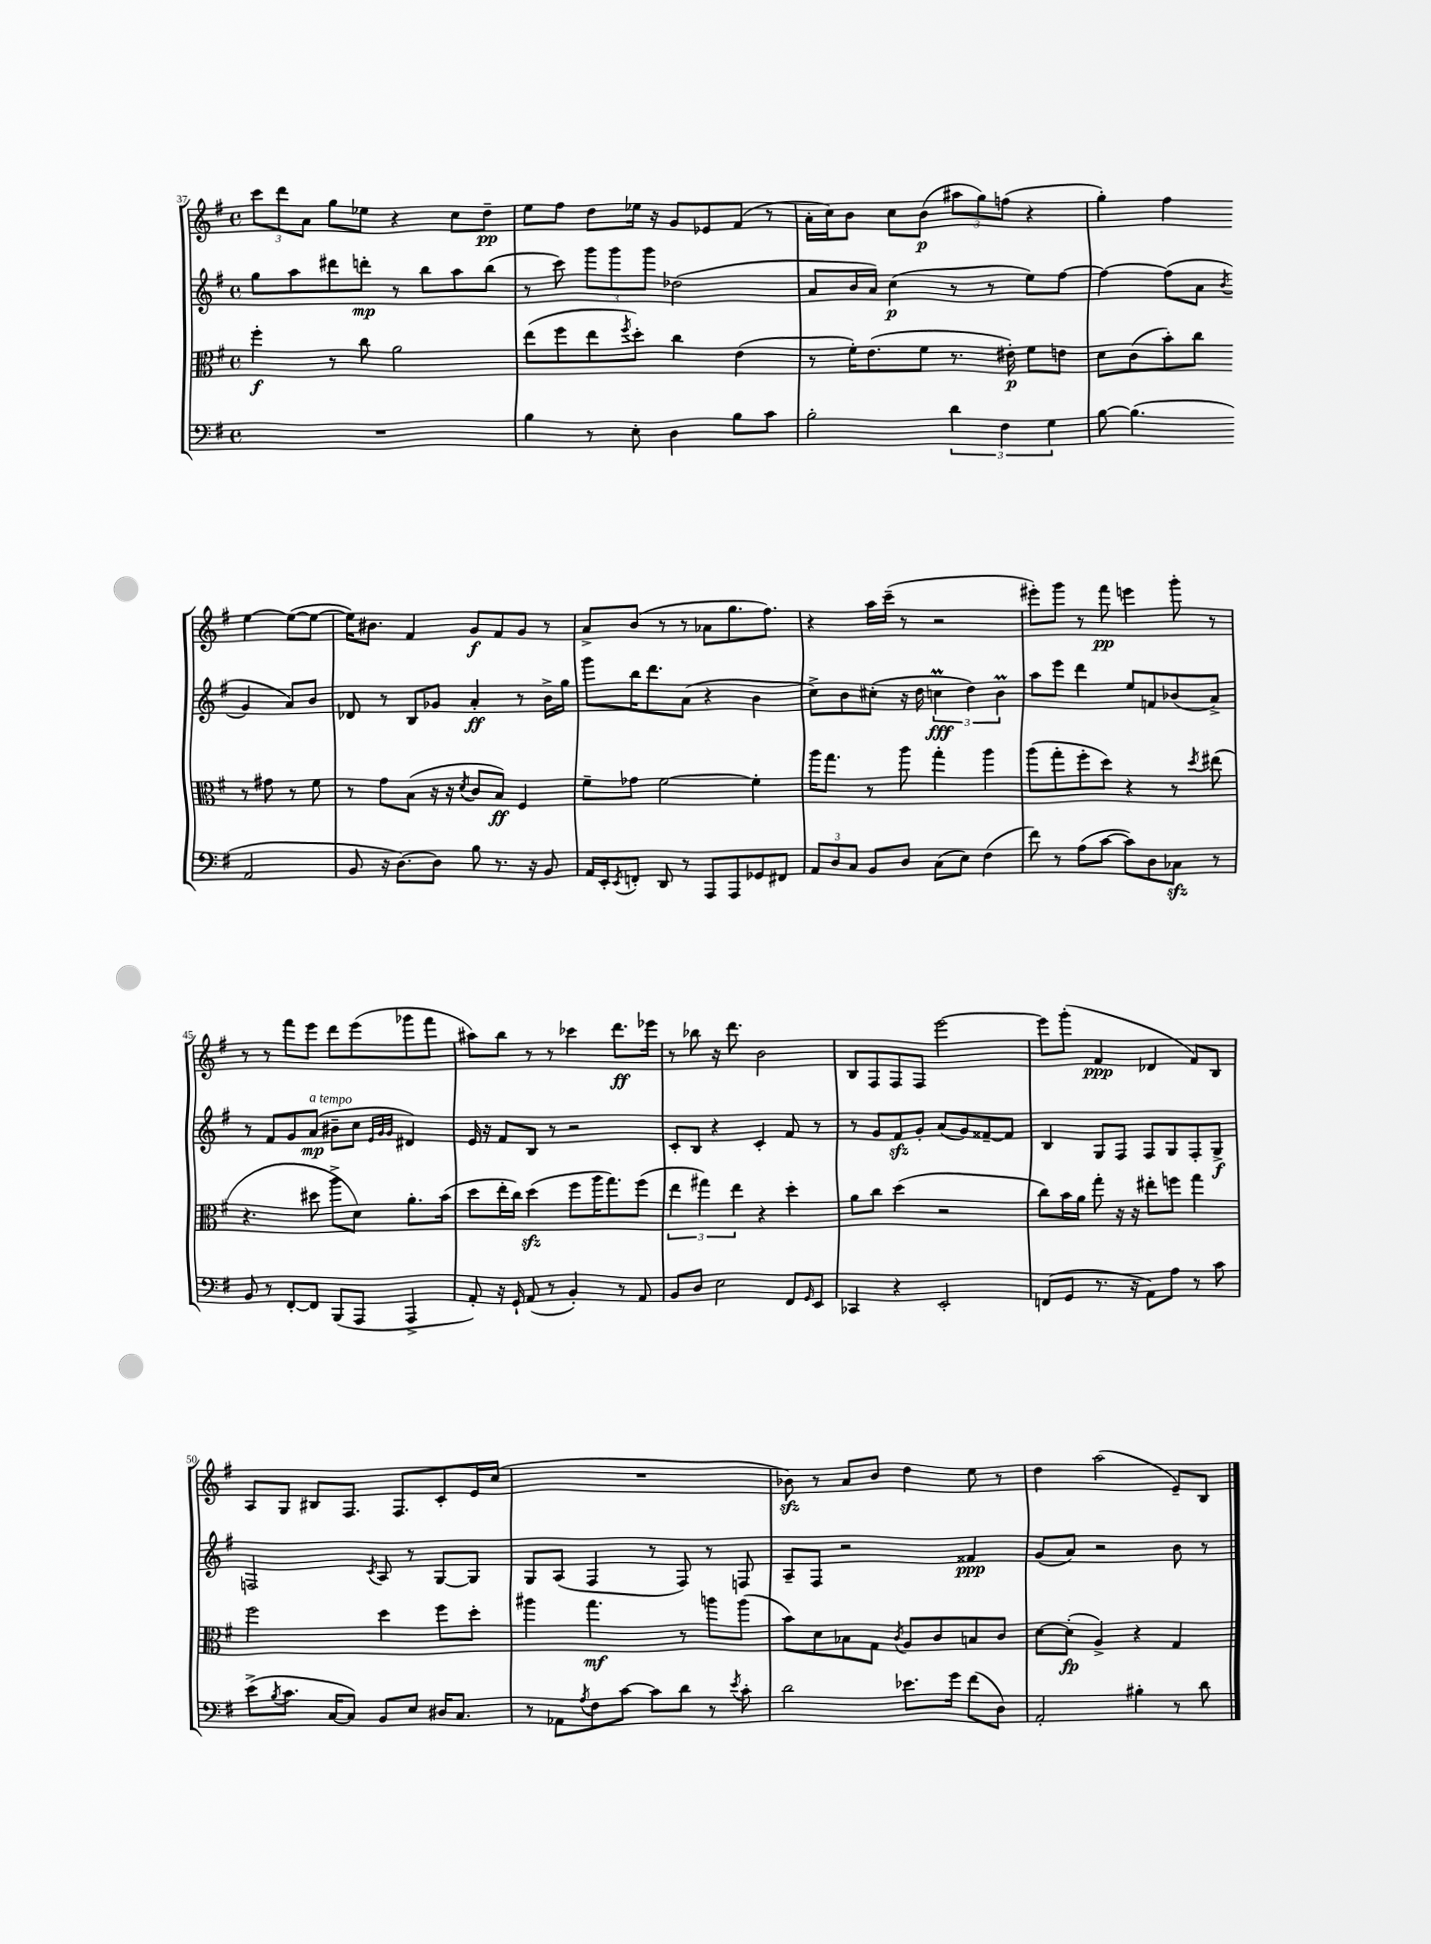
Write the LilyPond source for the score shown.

<<
\new StaffGroup <<
\new Staff = "s0" {
    \clef treble \key g \major \defaultTimeSignature \time 4/4
    \tuplet 3/2 { c'''8 d'''8 a'8 } g''8 ees''8 r4 c''8 d''8--\pp |
    e''8 fis''8 d''8 ees''16 r16 g'8 ees'8 fis'8( r8 |
    a'16-. c''16) b'8 c''8 b'8\p( \tuplet 3/2 { ais''8 g''8) f''8( } r4 |
    g''4-.) fis''4 e''4~ e''8~( e''8~ |
    e''16) bis'8. fis'4 g'8\f fis'8 g'8 r8 |
    a'8-> b'8( r8 r8 aes'8 g''8. fis''8.) |
    r4 a''16 c'''16--( r8 r2 |
    eis'''8-.) g'''8 r8 fis'''8\pp e'''4 g'''8-. r8 |
    r8 r8 fis'''8 e'''8 d'''8 e'''8( ges'''8 fis'''8 |
    ais''8) b''8 r8 r8 ces'''4 d'''8.\ff ees'''16 |
    r8 bes''8 r16 d'''8. b'2 |
    b8 fis8 fis8 fis8 e'''2~ |
    e'''8 g'''8-.( fis'4\ppp des'4 fis'8) b8 |
    a8 g8 bis8 fis8. fis8. c'8-. e'16 c''16( |
    R1 |
    bes'8\sfz) r8 a'8 bes'8 d''4 e''8 r8 |
    d''4 a''2( e'8--) b8 \bar "|." |
}
\new Staff = "s1" {
    \clef treble \key g \major \defaultTimeSignature \time 4/4
    g''8 a''8 dis'''8 d'''8-.\mp r8 b''8 a''8 b''8( |
    r8 c'''8) \tuplet 3/2 { g'''8 g'''8 g'''8 } des''2( |
    a'8 b'16 a'16) c''4\p( r8 r8 e''8) fis''8~ |
    fis''4~ fis''8( a'8 \acciaccatura { b'8 } g'4 a'8) b'8 |
    des'8 r8 b8 ges'8 a'4-.\ff r8 b'16-> g''16 |
    g'''8 b''16 d'''8. a'8( r4 b'4 |
    c''8->) b'8 cis''8-.( r16 d''16 \tuplet 3/2 { c''4\prall\fff d''4) b'4\prall } |
    a''8 e'''8 d'''4 e''8 f'8 bes'8( a'8->) |
    r8 fis'8 g'8 a'8\mp^\markup { \italic "a tempo" }( bis'8-- c''8 \grace { e'32 g'32 g'32 } dis'4) |
    e'16 r16 fis'8 b8 r8 r2 |
    c'8-. b8 r4 c'4-. fis'8 r8 |
    r8 g'8 fis'8\sfz g'8-. a'8( g'8) fisis'8~-- fisis'8 |
    b4 g8 fis8 fis8 g8 fis8-. g8->\f |
    f2 \acciaccatura { c'8 } a8 r8 g8~ g8 |
    g8 a8( fis4 r8 fis8) r8 f8 |
    a8-- fis8 r2 fisis'4\ppp |
    g'8( a'8) r2 b'8 r8 \bar "|." |
}
\new Staff = "s2" {
    \clef alto \key g \major \defaultTimeSignature \time 4/4
    fis''4-.\f r8 c''8 a'2 |
    e''8( fis''8 e''8 \acciaccatura { fis''8 } d''8-.) c''4 e'4( |
    r8 fis'16-.) e'8.( fis'8 r8. eis'16-.\p) fis'8 e'8 |
    d'8 c'8( b'8-.) c''8 r8 gis'8 r8 fis'8 |
    r8 g'8 b8( r16 r16 \acciaccatura { d'8 } c'8 b8\ff) fis4 |
    fis'8-- ges'8 fis'2~ fis'4-. |
    a''16 g''8. r8 a''8 g''4-. a''4 |
    a''8( g''8-. fis''8-. d''8) r4 r8 \acciaccatura { d''8 } eis''8( |
    r4. dis''8 a''8-> d'8) a'8.-. b'16( |
    d''8 e''16-. c''16) d''4\sfz( fis''8 a''16 g''8.) fis''8( |
    \tuplet 3/2 { e''4 gis''4) e''4 } r4 d''4-. |
    a'8 c''8 d''4( r2 |
    c''8) b'16 a'16 g''8-. r16 r16 eis''8-. f''8 g''4 |
    fis''2 d''4 fis''8 d''8-. |
    ais''4 g''4.\mf r8 a''8 a''8( |
    b'8) d'8 bes8 g8 \acciaccatura { c'8 } a8 c'8 b8 c'8 |
    d'8~ d'8-.\fp( a4->) r4 g4 \bar "|." |
}
\new Staff = "s3" {
    \clef bass \key g \major \defaultTimeSignature \time 4/4
    R1 |
    b4 r8 e8-. d4 b8 c'8 |
    b2-. \tuplet 3/2 { d'4 fis4 g4 } |
    b8~ b4.( a,2 |
    b,8 r16 d8.~) d8 b8 r8. r16 b,8 |
    a,16 e,16-. \acciaccatura { e,8 } f,8-. d,8 r8 a,,8 a,,8 ges,8 fis,8 |
    \tuplet 3/2 { a,8 d8 c8 } b,8 d8 c8( e8) fis4( |
    fis'8) r8 a8( c'8~ c'8) d8 ces8\sfz r8 |
    b,8 r8 fis,8~-. fis,8 b,,8( a,,8 a,,4-> |
    a,8-.) r16 g,16-! a,8( r8 b,4-.) r8 a,8 |
    b,8 d8 e2 fis,8 \grace { g,16 } e,8 |
    ces,4 r4 e,2-. |
    f,8( g,8 r8. r16 a,8) a8 r8 c'8 |
    e'8->( \acciaccatura { b8 } c'8. c16~ c8) b,8 e8 dis16 c8. |
    r8 aes,8 \acciaccatura { a8 } fis8 c'8~ c'8 d'8 r8 \acciaccatura { e'8 } c'8-. |
    d'2 ees'8. g'16 fis'8( d8) |
    a,2-. bis4-. r8 d'8 \bar "|." |
}
>>
>>
\layout { \context { \Score currentBarNumber = #37 } }
